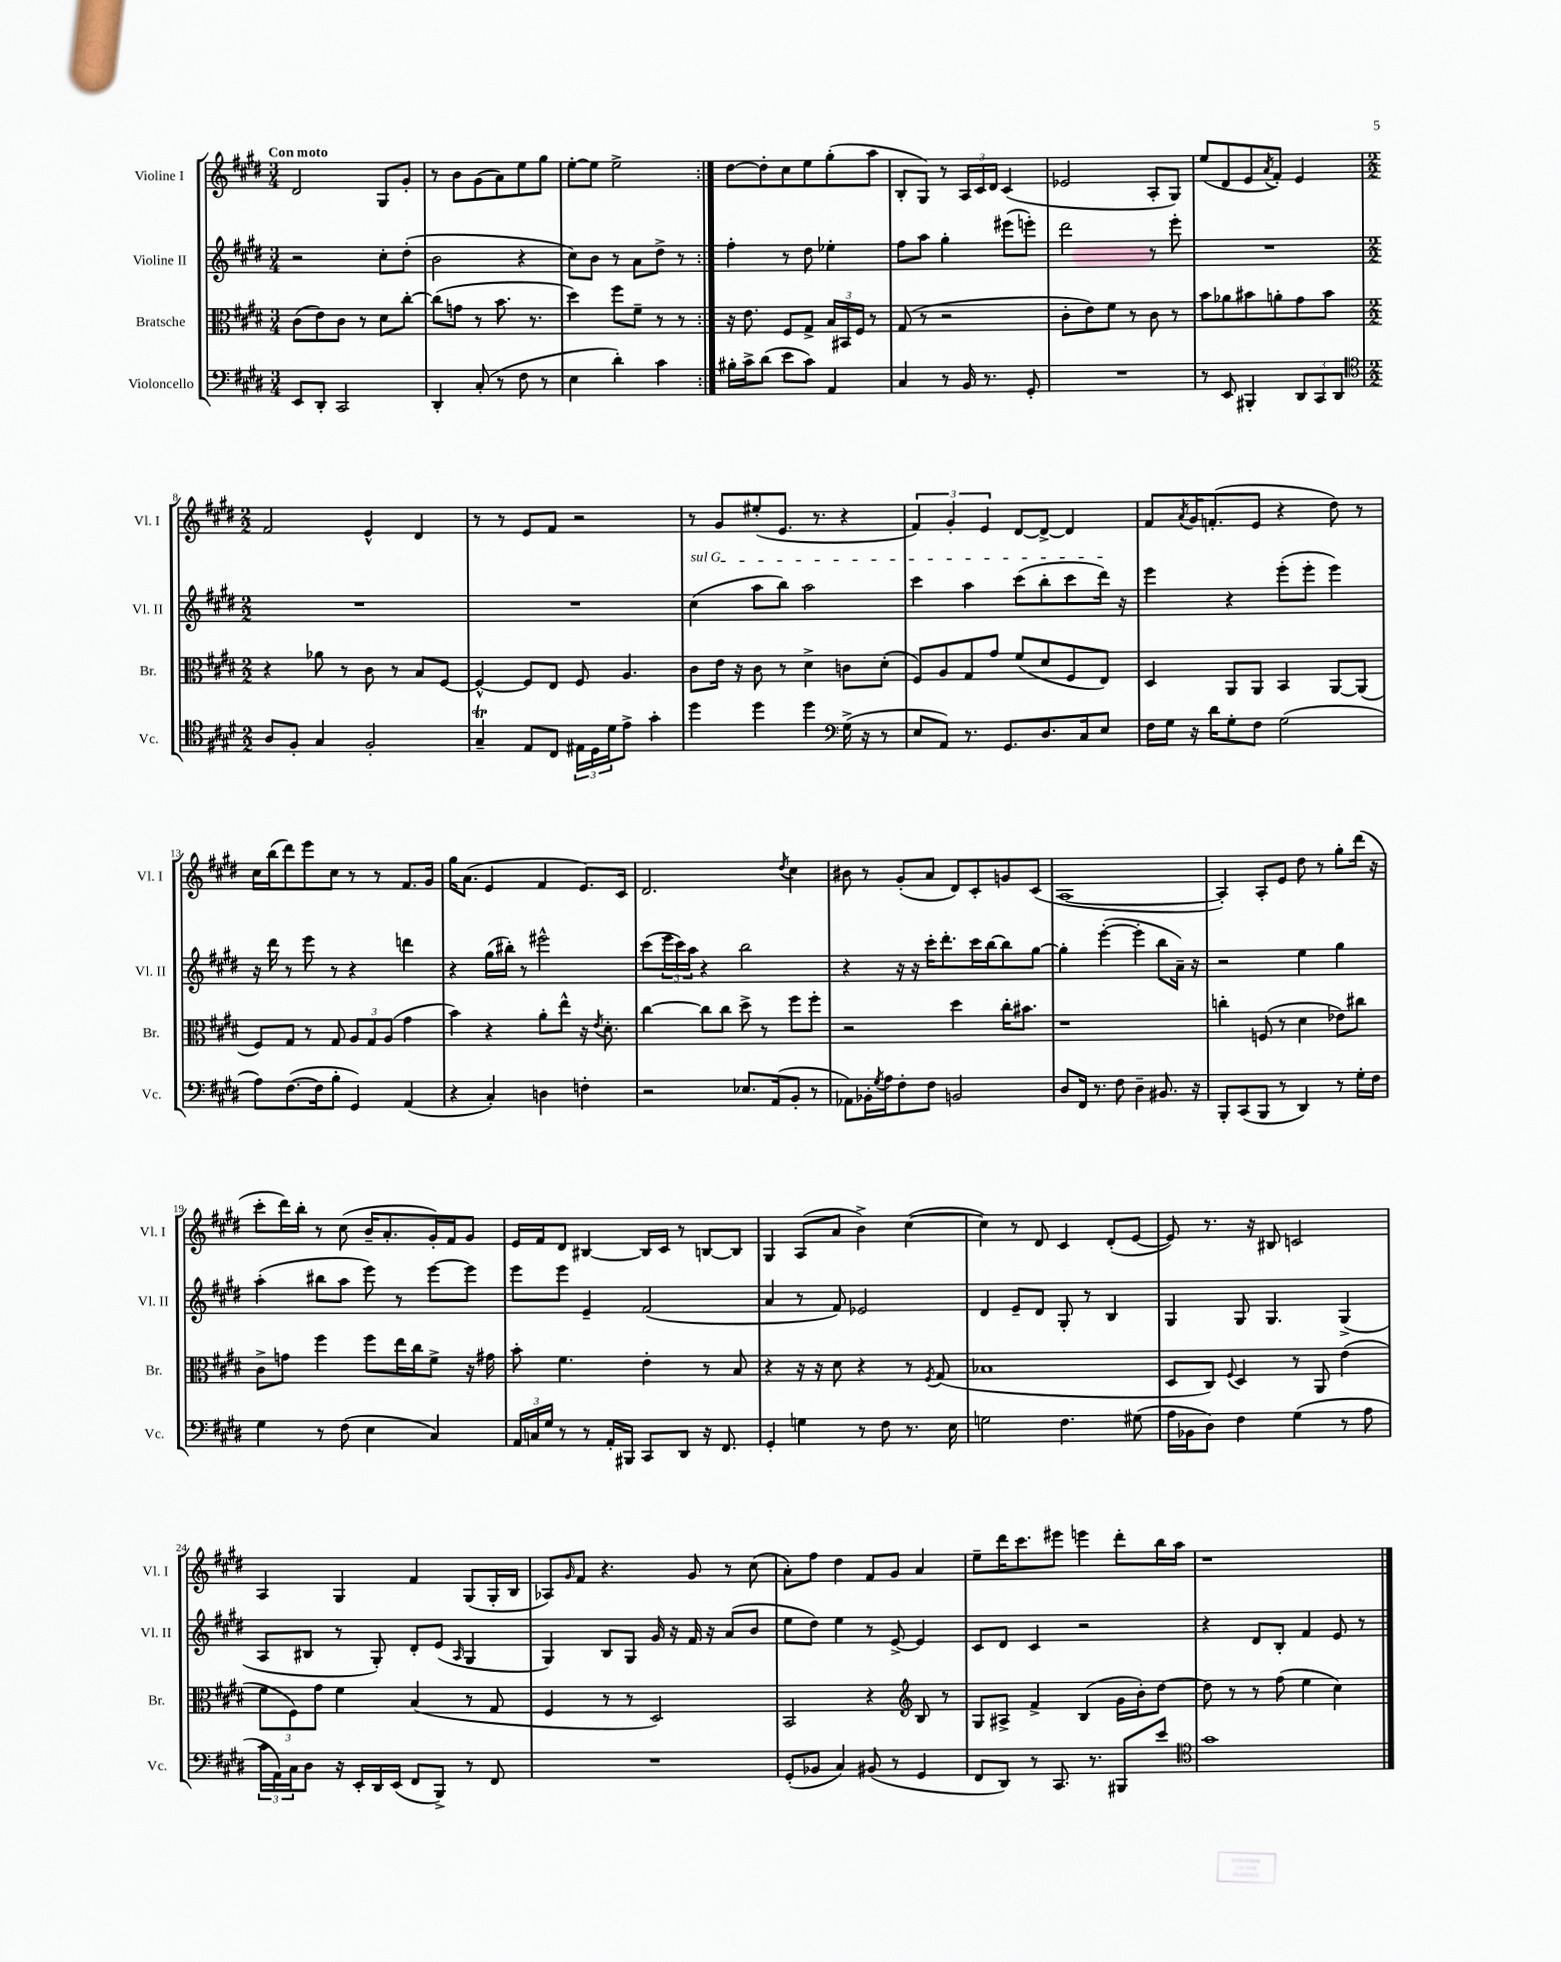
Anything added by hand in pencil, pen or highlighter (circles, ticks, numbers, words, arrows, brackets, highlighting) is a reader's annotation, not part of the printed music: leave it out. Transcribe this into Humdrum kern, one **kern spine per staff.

**kern	**kern	**kern	**kern
*staff4	*staff3	*staff2	*staff1
*clefF4	*clefC3	*clefG2	*clefG2
*k[f#c#g#d#]	*k[f#c#g#d#]	*k[f#c#g#d#]	*k[f#c#g#d#]
*M3/4	*M3/4	*M3/4	*M3/4
8EE/L	(8c#\L	2r	2d#/
8DD#'/J	8e\)	.	.
2CC#/	8c#\J	.	.
.	8r	.	.
.	8d#\L	8cc#'\L	8G#/L
.	[8cc#'\J	(8dd#'\J	8g#'/J
=	=	=	=
4DD#'/	(8cc#\]L	2b\	8r
.	8g\J	.	8b\L
(8C#'/	8r	.	(8g#\
8r	8.b\	.	8a\)
8F#\	.	4r	8ee\
.	8.r	.	.
8r	.	.	8gg#\J
=	=	=	=
4E\	4dd#\)	8cc#\L)	[8ee'\L
.	.	8b\J	8ee\]J
4d#'\)	8ff#\L	8r	2ee^\
.	8f#~\J	8a\L	.
4c#\	8r	8dd#^\J	.
.	8r	8r	.
=:|!	=:|!	=:|!	=:|!
16B#'\LL	16r	4ff#'\	[8dd#\L
16c#^\J	8.e\	.	.
(8d#\J	.	.	8dd#'\]
8e\L	8F#/L	8r	8cc#\
8c#\J)	8G#^/J	8dd#\	8ee\
4AA/	24B/LL	4ee-'\	(8gg#'\
.	24BB#/	.	.
.	24F#/JJ	.	.
.	8r	.	8aa\J
=	=	=	=
4C#/	(8G#/	8ff#\L	8B'/L
.	8r	8aa\J	8G#/J)
8r	2r	4gg#'\	8r
16BB/	.	.	24A/LL
.	.	.	24c#/
8.r	.	.	.
.	.	.	24d#/JJ
.	.	(8eee#\L	(4c#/
8GG#'/	.	8eee'\J)	.
=	=	=	=
2.r	8c#'\L	2ddd#\	2e-/
.	8e\)	.	.
.	8f#\J	.	.
.	8r	.	.
.	8c#\	8r	8A'/L
.	8r	8eee'\	8G#/J)
=	=	=	=
8r	8b\L	2.r	(8ee/L
8EE/	8a-\	.	8d#/
4BBB#'/	8b#\	.	8e/
.	.	.	8qa/
.	8a'\	.	8f#'/J)
12DD#/L	8g#\	.	4e/
12CC#/	.	.	.
.	8b#\J	.	.
12DD#/J	.	.	.
=	=	=	=
*clefC4	*	*	*
*M2/2	*M2/2	*M2/2	*M2/2
8A/L	4r	1r	2f#/
8F#'/J	.	.	.
4G#/	8a-\	.	.
.	8r	.	.
2F#'/	8c#\	.	4e^^/
.	8r	.	.
.	8B/L	.	4d#/
.	[8F#/J	.	.
=	=	=	=
4G#~/	4F#^^/_	1r	8r
.	.	.	8r
8E/L	8F#/]L	.	8e/L
8C#/J	8E/J	.	8f#/J
24E#\LL	8F#/	.	2r
24D#\	.	.	.
24d#\J	.	.	.
8e^\J	4.A/	.	.
4g#'\	.	.	.
=	=	=	=
4dd#\	8c#\L	(4cc#\	8r
.	16e\Jk	.	8g#/L
.	16r	.	.
4dd#\	8c#\	8aa\L	(8ee#'/
.	8r	8bb\J)	8.e/J
4dd#\	4d#^\	2aa\	.
.	.	.	8.r
*clefF4	*	*	*
(16G#^\	8c\L	.	4r
16r	.	.	.
8r	(8d#'\J	.	.
=	=	=	=
8E/L	8F#/L)	4ccc#\	6f#/)
8AA/J)	8A/	.	.
.	.	.	6g#'/
8.r	8G#/	4aa\	.
.	.	.	6e/
.	8g#/J	.	.
8.GG#/L	.	.	.
.	(8f#/L	(8ccc#\L	[8d#/L
8.D#/	8d#/	8bb'\	8d#^/_J
.	8F#/	8ccc#\	4d#/]
16C#/k	.	.	.
8E/J	8E/J)	16ddd#\Jk)	.
.	.	16r	.
=	=	=	=
16F#\LL	4D#/	4eee\	8f#/L
16G#\JJ	.	.	.
.	.	.	8qa/
16r	.	.	16g#/K
16d#\LK	.	.	(8.f'/
8G#'\	8AA/L	4r	.
8F#\J	8AA/J	.	8e/J
(2G#\	4BB/	(8eee'\L	4r
.	.	8eee'\J	.
.	[8AA/L	4eee\)	8dd#\)
.	(8AA/]J	.	8r
=	=	=	=
8A\L)	8F#/L)	16r	16cc#\LL
.	.	16ddd#\	(16bb\J
([8.F#\	8G#/J	8r	8ddd#\)
.	8r	8eee\	8eee\
16F#\]k	.	.	.
8B'\J	8G#/	8r	8cc#\J
4GG#/)	12A/L	4r	8r
.	12G#/	.	.
.	.	.	8r
.	(12A/J	.	.
(4AA/	4g#\	4ddd\	8.f#/L
.	.	.	16g#/Jk
=	=	=	=
4r	4b\)	4r	16gg#\LK
.	.	.	(8.a\J
4C#'/)	4r	(16gg#\LL	4e/
.	.	16bb#'\JJ)	.
.	.	8r	.
4D\	8a'\L	2eee#^^\	4f#/
.	8ee^^\J	.	.
4F'\	16r	.	8.e/L)
.	8qe/	.	.
.	8.d#'\	.	.
.	.	.	16c#/Jk
=	=	=	=
2r	[4cc#\	(8ccc#\L	2.d#/
.	.	24eee\L	.
.	.	24ccc#\)	.
.	.	24aa\JJ	.
.	8cc#\]L	4r	.
.	8cc#\J	.	.
8.E-/L	8dd#^\	2bb\	.
.	8r	.	.
(16AA/k	.	.	.
.	.	.	8qdd#/
8BB'/J	8ff#\L	.	4cc#\
8r	8ff#'\J	.	.
=	=	=	=
8AA-\L)	2r	4r	8b#\
16BB-'\L	.	.	8r
8qG#/	.	.	.
16A\J	.	.	.
8F#'\	.	16r	(8g#'/L
.	.	16r	.
8F#\J	.	16ccc#'\LK	8a/J
.	.	8.ddd#'\	.
2BB/	4dd#\	.	8d#/L)
.	.	16ccc#\L	8c#'/
.	.	[16bb\J	.
.	16cc#'\LK	8bb\]	8g/
.	8.b#\J	.	.
.	.	[8gg#\J	(8c#/J
=	=	=	=
8D#/L	1r	4gg#'\]	[1A
16FF#/Jk	.	.	.
8.r	.	.	.
.	.	([4eee'\	.
8F#\	.	.	.
4D#~\	.	4eee'\]	.
8.BB#/	.	8bb\L	.
.	.	16a~\Jk)	.
16r	.	16r	.
=	=	=	=
8BBB'/L	4cc'\	2r	4A'/])
(8CC#/	.	.	.
8BBB/J	(8F/	.	8A'/L
8r	8r	.	8e/J
4DD#/)	4d#\	4ee\	8dd#\
.	.	.	8r
8r	8e-\L)	4gg#\	8gg#'\L
16G#'\LL	8cc#\J	.	(16ddd#\Jk
16F#\JJ	.	.	16r
=	=	=	=
4G#\	8c#^\L	(4aa'\	8ccc#'\L
.	8g\J	.	16ddd#\L)
.	.	.	16bb'\JJ
8r	4ff#\	8bb#\L	8r
(8F#\	.	8aa\J	(8cc#\
4E\	8ff#\L	8eee\)	16b~/LK
.	.	.	8.a'/
.	16ee\L	8r	.
.	16cc#\J	.	.
4C#/)	8f#^\J	[8eee\L	16g#'/L)
.	.	.	16f#/J
.	16r	8eee\]J	8g#/J
.	16g#\	.	.
=	=	=	=
24AA/LL	8b'\	8eee\L	16e/LL
24C/	.	.	.
.	.	.	16f#/J
24G#/JJ	.	.	.
8r	4.f#\	8eee\J	8d#/J
8r	.	4e~/	[4B#/
16AA'/LL	.	.	.
16BBB#/JJ	.	.	.
8CC#/L	4e'\	(2f#/	16B#/]LL
.	.	.	16c#/JJ
8DD#/J	.	.	8r
16r	8r	.	[8B/L
8.FF#/	.	.	.
.	8B/	.	8B/]J
=	=	=	=
4GG#'/	4r	4a/	4G#/
4G\	16r	8r	(8A/L
.	16r	.	.
.	8d#\	8f#/)	8a/J
8r	4r	2e-/	4b^\)
8F#\	.	.	.
8.r	8r	.	([4cc#\
.	8qF#/	.	.
.	(8G#/	.	.
16E\	.	.	.
=	=	=	=
2G\	1B-	4d#/	4cc#\])
.	.	8e~/L	8r
.	.	8d#/J	8d#/
4.F#\	.	8G#'/	4c#/
.	.	8r	.
.	.	4B/	(8d#'/L
(8G#\	.	.	[8e/J
=	=	=	=
16A\LL	8D#/L	4G#/	8e/])
16BB-\J	.	.	.
8D#\J)	8C#/J)	.	8.r
.	8qqF#/	.	.
4F#\	4D#/	8G#/	.
.	.	.	16r
.	.	4.G#/	8B#/
(4G#\	8r	.	2c/
.	8AA/	.	.
8r	(4e\	(4G#^/	.
8A\	.	.	.
=	=	=	=
24c#\LL	12f#\L	8A/L	4A/
24AA\)	.	.	.
24C#\J	12F#\)	.	.
8D#\J	.	8B#/J	.
.	12g#\J	.	.
16r	4f#\	8r	4G#/
16EE'/LL	.	.	.
16DD#/	.	8G#'/)	.
(16EE/JJ	.	.	.
8FF#/L	(4B/	8d#'/L	4f#/
8BBB^/J)	.	(8e/J	.
.	.	16qqA/	.
8r	8r	4G#/	(8G#/L
8FF#/	8G#/	.	16G#'/L
.	.	.	16B/JJ
=	=	=	=
1r	4F#/	4G#/)	8A-/L)
.	.	.	16qqg#/
.	.	.	8f#/J
.	8r	8B/L	4.r
.	8r	8G#/J	.
.	2D#/)	16g#/	.
.	.	16r	.
.	.	16f#/	8g#/
.	.	16r	.
.	.	(8a/L	8r
.	.	8b/J	(8cc#\
=	=	=	=
(8GG#'/L	2BB/	8ee\L	8a'\L)
8BB-/J	.	8dd#\J)	8ff#\J
4C#/)	.	4ee\	4dd#\
(8BB#/	4r	8r	8f#/L
8r	.	[8e^/	8g#/J
*	*clefG2	*	*
4GG#/	8B/	4e/]	4a/
.	8r	.	.
=	=	=	=
8FF#/L	8G#/L	8c#/L	8ee~\L
8DD#/J)	8A#^/J	8d#/J	16ddd#\K
.	.	.	8.ccc#\
8r	4f#^/	4c#/	.
8.CC#/	.	.	8eee#\J
.	(4B/	2r	4eee\
8.r	.	.	.
8BBB#/L	16g#\LL	.	8ddd#'\L
.	16b'\J)	.	.
8e/J	[8dd#\J	.	16bb\L
.	.	.	16aa\JJ
=	=	=	=
*clefC4	*	*	*
1g#	8dd#\]	4r	1r
.	8r	.	.
.	8r	8d#/L	.
.	(8ff#\	8B'/J	.
.	4ee\	4f#/	.
.	4cc#\)	8e/	.
.	.	8r	.
==	==	==	==
*-	*-	*-	*-
